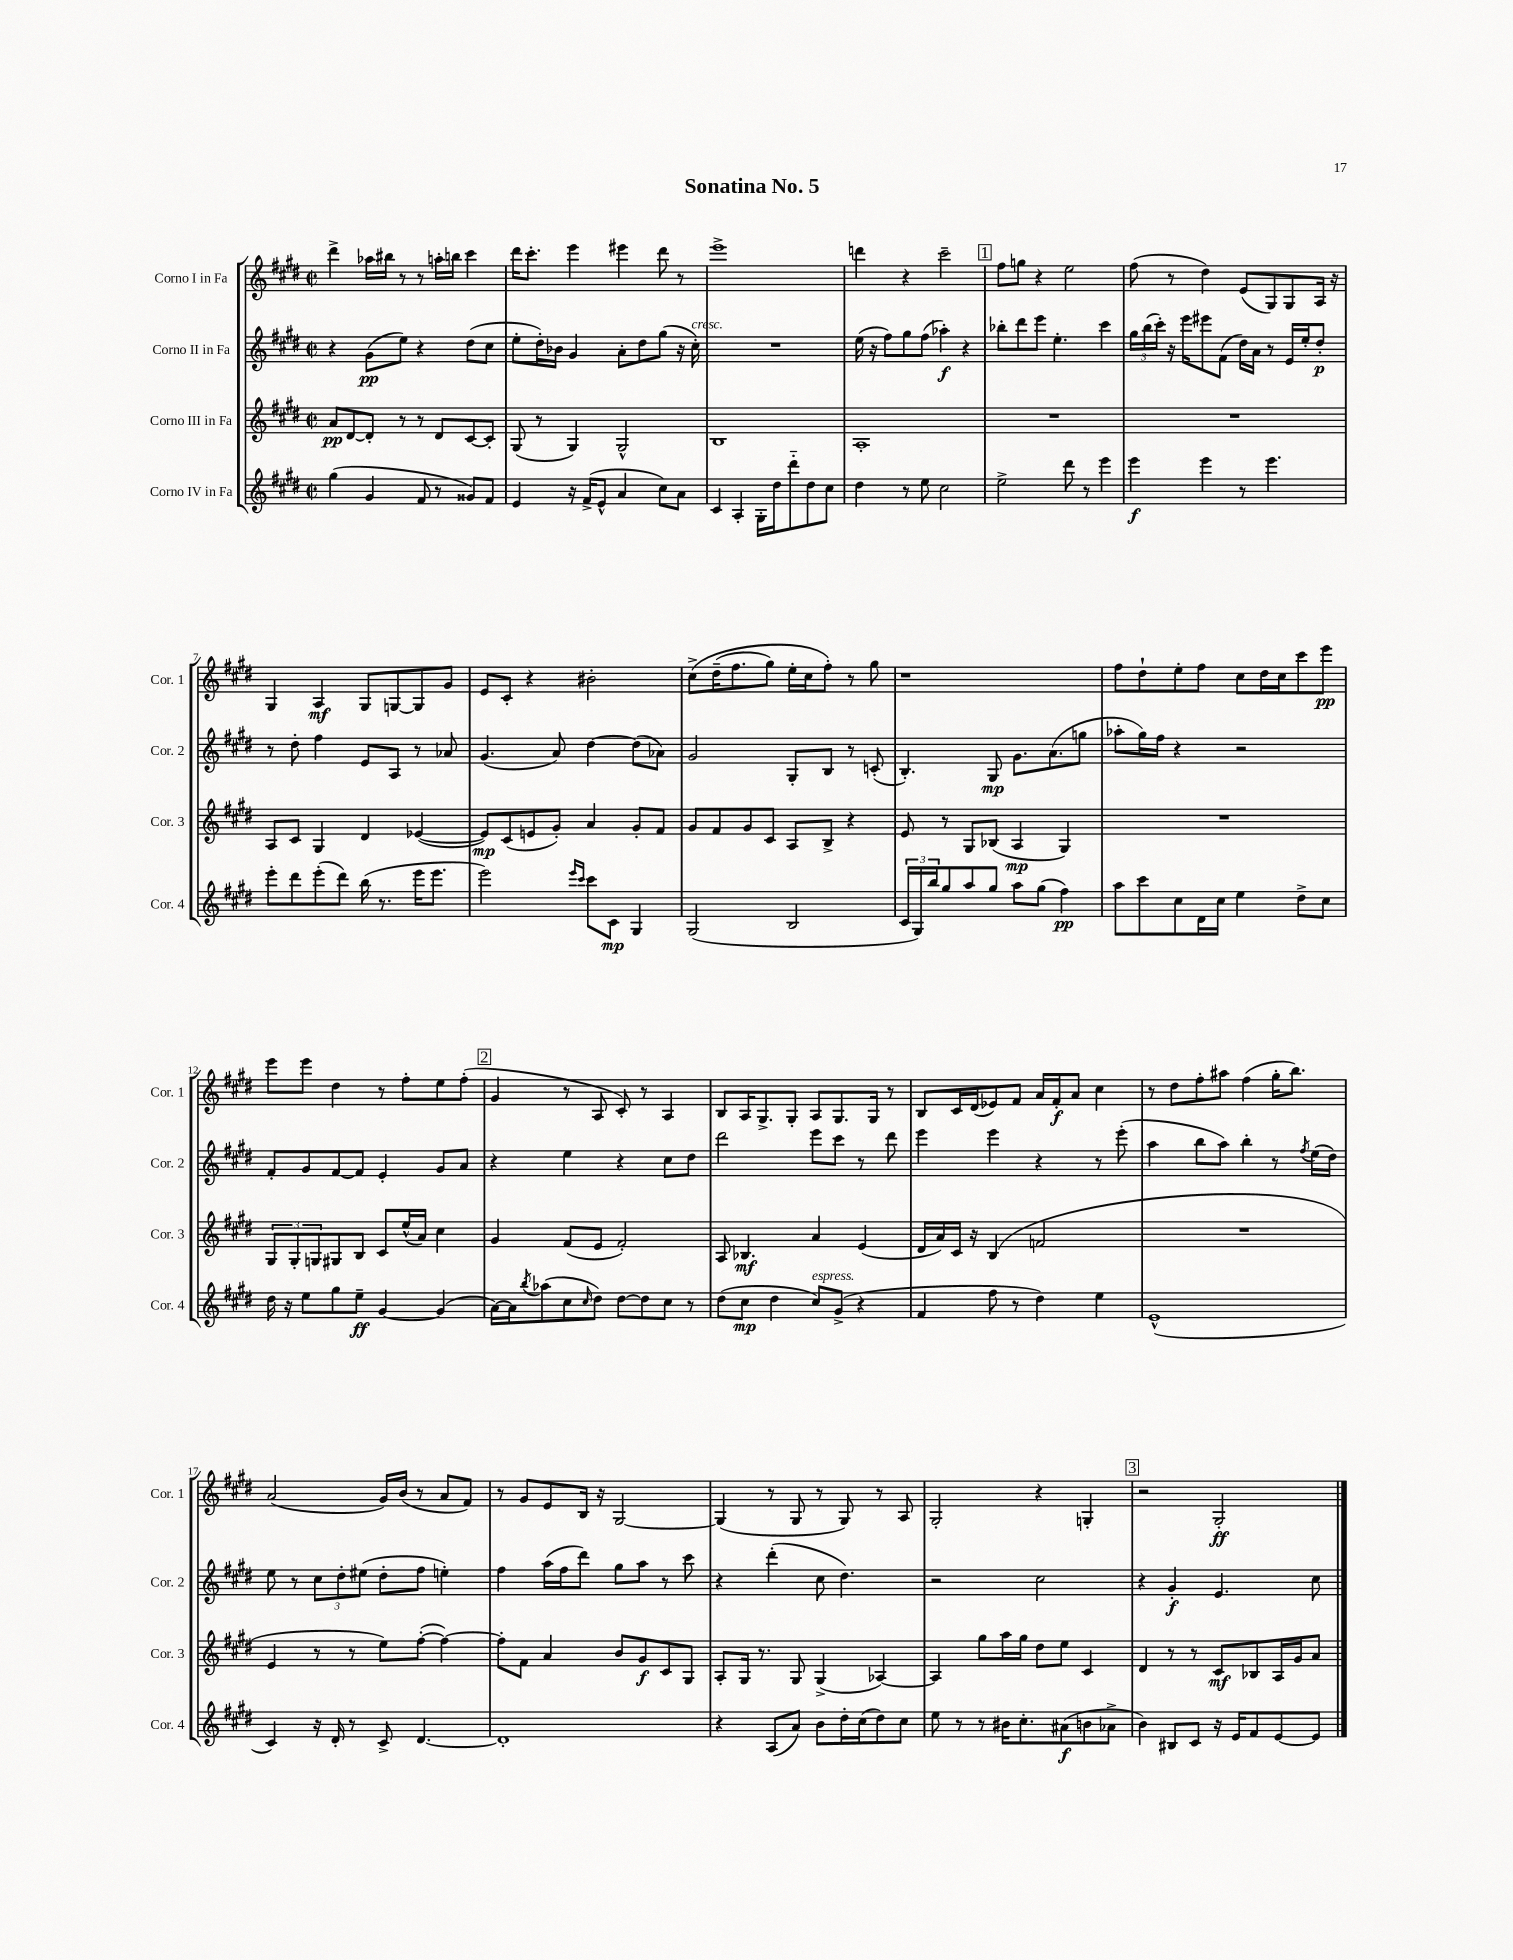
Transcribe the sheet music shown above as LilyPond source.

\header { title = "Sonatina No. 5" }
<<
\new StaffGroup <<
\new Staff = "s0" \with { instrumentName = "Corno I in Fa" shortInstrumentName = "Cor. 1" } {
    \clef treble \key e \major \defaultTimeSignature \time 2/2
    dis'''4-> aes''16 bis''16 r8 r8 a''16-. b''16 cis'''4 |
    dis'''16 cis'''8.-. e'''4 eis'''4 dis'''8 r8 |
    e'''1-> |
    d'''4 r4 cis'''2-- |
    \mark \markup { \box "1" } fis''8 g''8 r4 e''2 |
    fis''8( r8 dis''4) e'8( gis8) gis8 a16 r16 |
    gis4 a4\mf gis8 g8~ g8 gis'8 |
    e'8 cis'8-. r4 bis'2-. |
    cis''8->\( dis''16--( fis''8. gis''8) e''16-. cis''16 fis''8-.\) r8 gis''8 |
    r1 |
    fis''8 dis''8-! e''8-. fis''8 cis''8 dis''16 cis''16 cis'''8 e'''8\pp |
    e'''8 e'''8 dis''4 r8 fis''8-. e''8 fis''8-.( |
    \mark \markup { \box "2" } gis'4 r8 a8 cis'8-.) r8 a4 |
    b8 a16 gis8.-> gis8-. a8 gis8. gis16 r8 |
    b8 cis'16 dis'16( ees'8) fis'8 a'16 fis'16-.\f a'8 cis''4 |
    r8 dis''8 fis''8-. ais''8 fis''4( gis''16-. b''8.) |
    a'2( gis'16) b'16( r8 a'8 fis'8) |
    r8 gis'8 e'8 b16 r16 gis2~ |
    gis4( r8 gis8 r8 gis8) r8 a8 |
    gis2-. r4 g4-. |
    \mark \markup { \box "3" } r2 gis2-.\ff \bar "|." |
}
\new Staff = "s1" \with { instrumentName = "Corno II in Fa" shortInstrumentName = "Cor. 2" } {
    \clef treble \key e \major \defaultTimeSignature \time 2/2
    r4 gis'8\pp( e''8) r4 dis''8( cis''8 |
    e''8-. dis''16-.) bes'16 gis'4 a'8-. dis''8 gis''8( r16 cis''16-.^\markup { \italic "cresc." }) |
    R1 |
    e''16( r16 fis''8) gis''8 fis''8( aes''4-.\f) r4 |
    \mark \markup { \box "1" } bes''8-. dis'''8 e'''8 e''4.-. cis'''4 |
    \tuplet 3/2 { gis''16 b''16( cis'''16-.) } r16 e'''16 eis'''8 fis'8( dis''16) a'16 r8 e'16 e''16-. dis''8-.\p |
    r8 dis''8-. fis''4 e'8 a8 r8 aes'8 |
    gis'4.( a'8) dis''4~ dis''8( aes'8) |
    gis'2 gis8-. b8 r8 c'8-.( |
    b4.-.) gis8\mp gis'8. a'8.( g''8 |
    aes''8-. gis''16) fis''16 r4 r2 |
    fis'8-. gis'8 fis'8~ fis'8 e'4-. gis'8 a'8 |
    \mark \markup { \box "2" } r4 e''4 r4 cis''8 dis''8 |
    dis'''2 e'''8 cis'''8 r8 dis'''8 |
    e'''4 e'''4 r4 r8 e'''8-.( |
    a''4 b''8 a''8) b''4-. r8 \acciaccatura { fis''8 } e''16( dis''16) |
    e''8 r8 \tuplet 3/2 { cis''8 dis''8-. eis''8( } dis''8-. fis''8 e''4-.) |
    fis''4 a''16( fis''16 dis'''8) gis''8 a''8 r8 cis'''8 |
    r4 dis'''4-.( cis''8 dis''4.) |
    r2 cis''2 |
    \mark \markup { \box "3" } r4 gis'4-.\f e'4. cis''8 \bar "|." |
}
\new Staff = "s2" \with { instrumentName = "Corno III in Fa" shortInstrumentName = "Cor. 3" } {
    \clef treble \key e \major \defaultTimeSignature \time 2/2
    a'8\pp dis'8~ dis'8-. r8 r8 dis'8 cis'8~ cis'8-. |
    gis8( r8 gis4) gis2-^ |
    b1 |
    a1-. |
    \mark \markup { \box "1" } R1 |
    R1 |
    a8 cis'8 gis4 dis'4 ees'4~( |
    ees'8\mp) cis'8( e'8 gis'8-.) a'4 gis'8-. fis'8 |
    gis'8 fis'8 gis'8 cis'8 a8 b8-> r4 |
    e'8 r8 gis8 bes8( a4\mp gis4) |
    R1 |
    \tuplet 3/2 { gis8 gis8-. g8 } gis8 b8 cis'8 e''16-^( a'16) cis''4 |
    \mark \markup { \box "2" } gis'4 fis'8( e'8 fis'2-.) |
    a8 bes4.\mf a'4 e'4( |
    dis'16 a'16) cis'16 r16 b4( f'2 |
    R1 |
    e'4 r8 r8 e''8) fis''8~-.( fis''4~) |
    fis''8-. fis'8 a'4 b'8 gis'8\f cis'8 gis8 |
    a8-. gis16 r8. gis8 gis4->( aes4~) |
    aes4 gis''8 a''16 gis''16 dis''8 e''8 cis'4 |
    \mark \markup { \box "3" } dis'4 r8 r8 cis'8\mf bes8 a16 gis'16 a'8 \bar "|." |
}
\new Staff = "s3" \with { instrumentName = "Corno IV in Fa" shortInstrumentName = "Cor. 4" } {
    \clef treble \key e \major \defaultTimeSignature \time 2/2
    gis''4( gis'4 fis'8 r8 gisis'8) fis'8 |
    e'4 r16 fis'16->( e'8-^ a'4 cis''8) a'8 |
    cis'4 a4-. gis16-. dis''16 dis'''8-_ dis''8 cis''8 |
    dis''4 r8 e''8 cis''2 |
    \mark \markup { \box "1" } e''2-> dis'''8 r8 e'''4 |
    e'''4\f e'''4 r8 e'''4. |
    e'''8-. dis'''8 e'''8-.( dis'''8) b''16( r8. e'''16 e'''8. |
    e'''2) \grace { e'''16 cis'''16 } cis'''8 cis'8\mp gis4 |
    gis2( b2 |
    \tuplet 3/2 { cis'16 gis16) b''16 } gis''8 a''8 gis''8 a''8 gis''8( fis''4\pp) |
    a''8 cis'''8 cis''8 dis'16 cis''16 e''4 dis''8-> cis''8 |
    dis''16 r16 e''8 gis''8 e''8--\ff gis'4~ gis'4( |
    \mark \markup { \box "2" } a'16~) a'16 \acciaccatura { b''8 } aes''8( cis''8 \grace { cis''16 } dis''8) dis''8~ dis''8 cis''8 r8 |
    dis''8( cis''8\mp dis''4 cis''8^\markup { \italic "espress." }) gis'8->( r4 |
    fis'4 fis''8 r8 dis''4) e''4 |
    e'1-^( |
    cis'4) r16 dis'16-. r8 cis'8-> dis'4.~ |
    dis'1-. |
    r4 a8( a'8) b'8 dis''16-. cis''16( dis''8) cis''8 |
    e''8 r8 r8 bis'16 cis''8.-. ais'8\f( b'8 aes'8-> |
    \mark \markup { \box "3" } b'4) bis8 cis'8 r16 e'16 fis'8 e'8~ e'8 \bar "|." |
}
>>
>>
